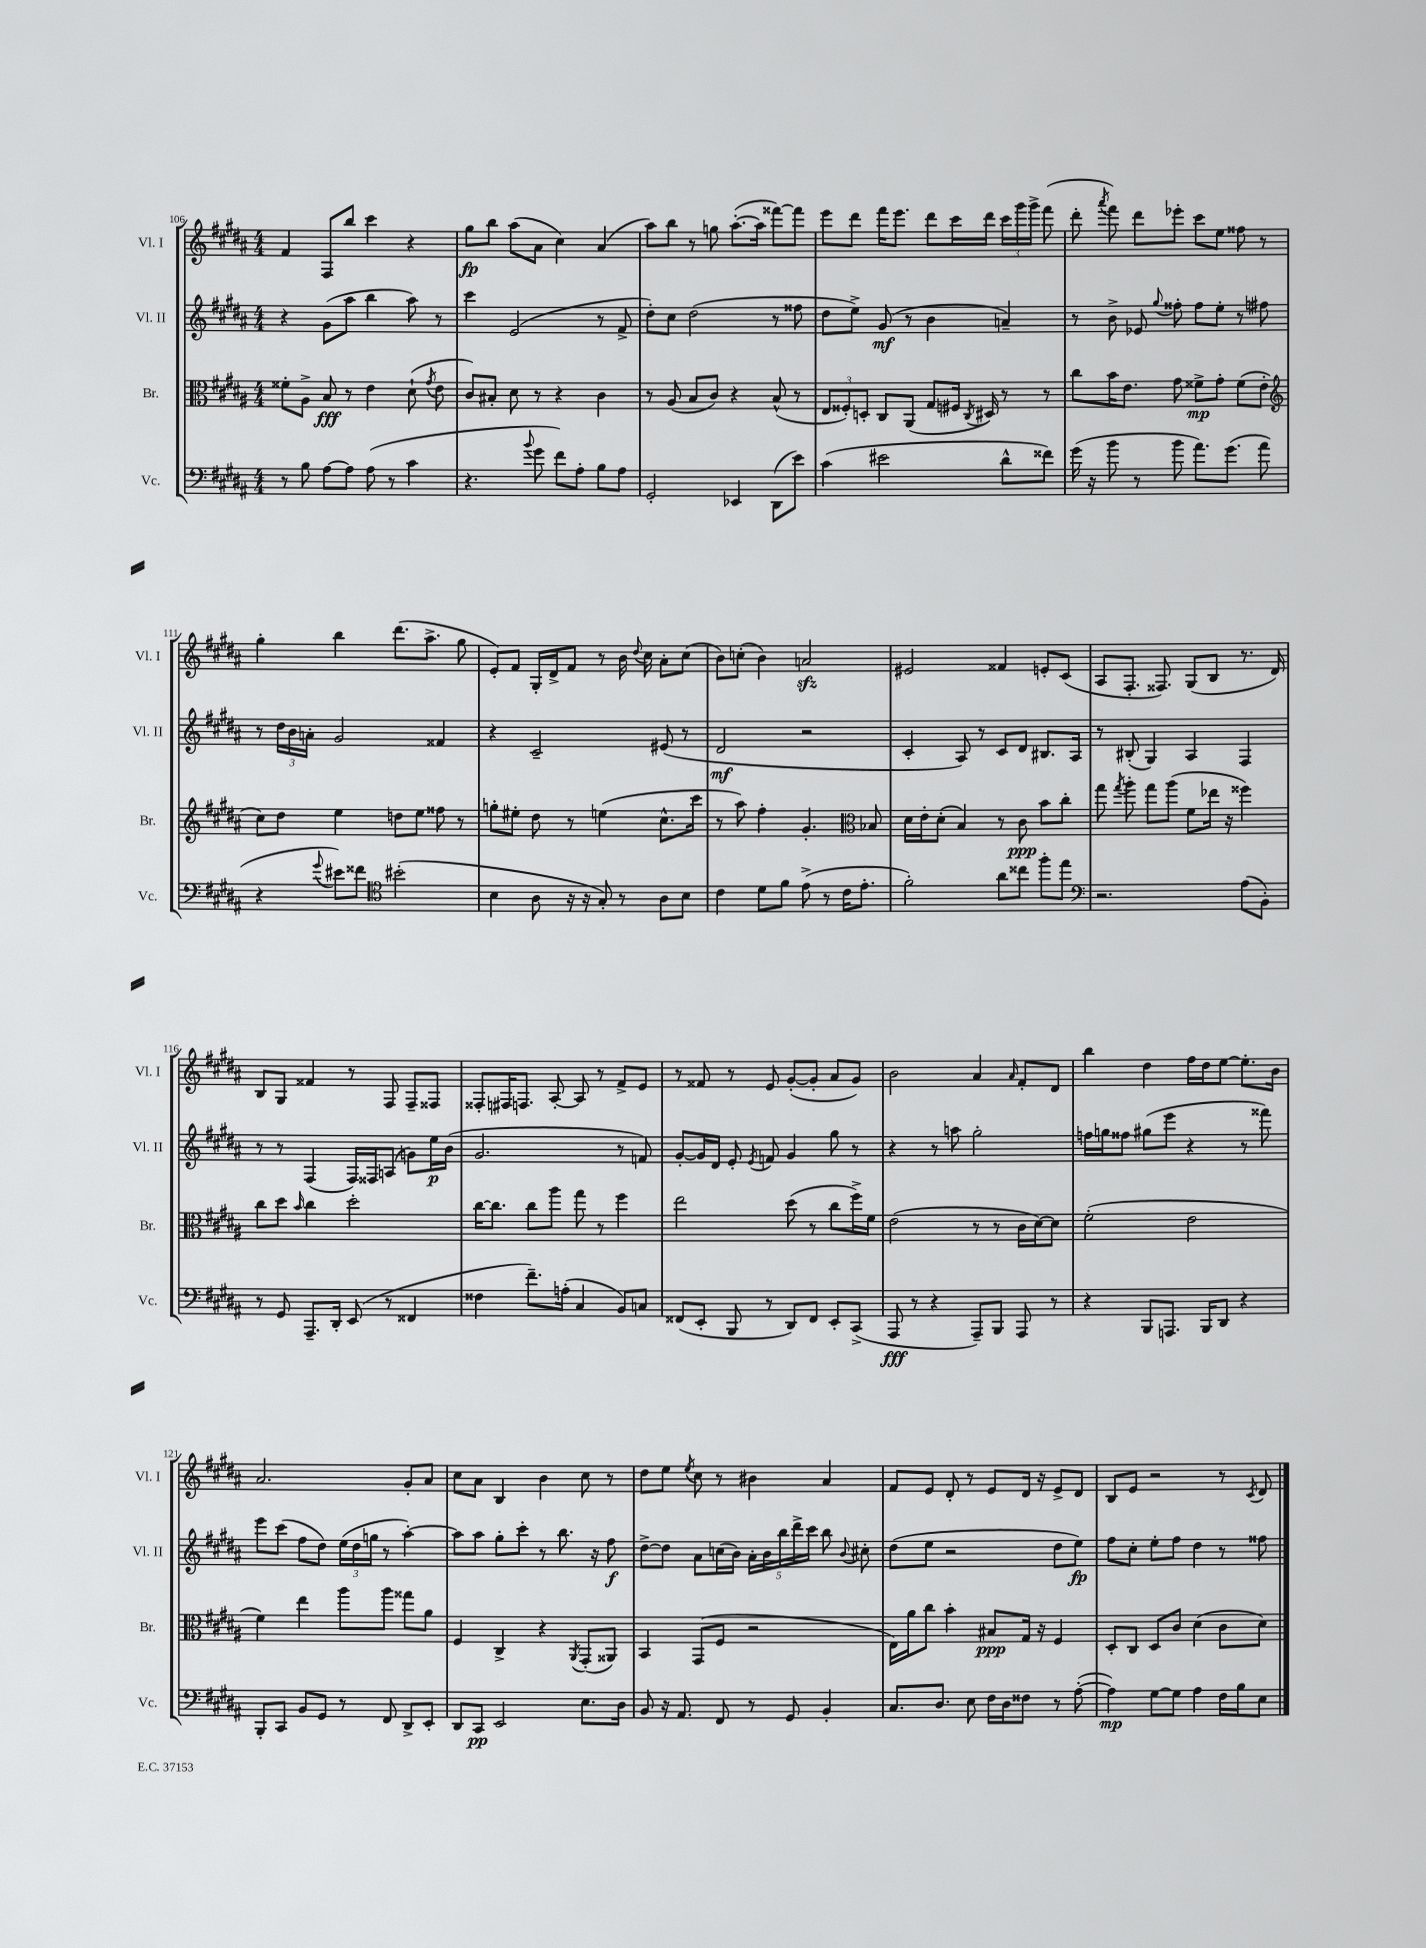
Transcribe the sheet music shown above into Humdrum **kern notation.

**kern	**kern	**kern	**kern
*staff4	*staff3	*staff2	*staff1
*clefF4	*clefC3	*clefG2	*clefG2
*k[f#c#g#d#a#]	*k[f#c#g#d#a#]	*k[f#c#g#d#a#]	*k[f#c#g#d#a#]
*M4/4	*M4/4	*M4/4	*M4/4
8r	8f##'\L	4r	4f#/
8B\	8A#^\J	.	.
[8A#\L	8B/	(8g#\L	8F#/L
8A#\]J	8r	8aa#\J	8bb/J
(8A#\	4e\	4bb\	4ccc#\
8r	.	.	.
4c#\	(8d#`\	8aa#\)	4r
.	8qg#/	.	.
.	8e\	8r	.
=	=	=	=
4.r	8c#/L)	4ccc#\	8gg#\L
.	8B#'/J	.	8bb\J
.	8d#\	(2e/	(8aa#\L
8qqb/	.	.	.
8g#\	8r	.	8a#\J
8f#\L)	4r	.	4cc#\)
8A#'\J	.	.	.
8B\L	4c#\	8r	(4a#/
8A#\J	.	8f#^/	.
=	=	=	=
2GG#'/	8r	8dd#'\L)	8aa#\L)
.	(8A#/	8cc#\J	8bb\J
.	8B/L	(2dd#\	8r
.	8c#/J)	.	8gg\
4EE-/	4r	.	([8.aa#'\L
.	.	.	16aa#\]Jk
(8DD#\L	(8B^^/	8r	[8fff##\L)
8e\J)	8r	8ff##\	8fff##\]J
=	=	=	=
(4c#\	12E/L	8dd#\L	8eee\L
.	12F##'/)	.	.
.	.	8ee^\J)	8ddd#\J
.	12D'/J	.	.
2e#\	8C#/L	(8g#/	16fff#\LK
.	.	.	8.eee\J
.	(8AA#/J	8r	.
.	8G#/L	4b\	8ddd#\L
.	16F#/Jk	.	16ccc#\L
.	8qC#/	.	.
.	16D#/)	.	16ddd#\JJ
8d#^^\L	8r	4a~/)	24ccc#\LL
.	.	.	24ggg#\
.	.	.	24ggg#^\JJ
8f##\J)	8r	.	(8fff#\
=	=	=	=
(16g#\	8cc#\L	8r	8ddd#'\
16r	.	.	.
.	.	.	8qaaa#/
8b\	16b\K	8b^\	8fff#\)
.	8.e\J	.	.
8r	.	8e-/	8ddd#\L
.	.	8qqgg#/	.
8b\	8g#\	8ff##'\	8eee-'\J
8.a#\L)	8f##^\L	8ff##\L	8ccc#\L
.	8g#'\J	8ee'\J	8ee\J
(8.g#\J	.	.	.
.	(8f##\L	8r	8ff##\
8a#\	8e'\J	8ff#\	8r
=	=	=	=
*	*clefG2	*	*
4r	8cc#\L)	8r	4gg#'\
.	8dd#\J	24dd#\LL	.
.	.	24b\	.
.	.	24a'\JJ	.
8qqg#/	.	.	.
8e#\L)	4ee\	2g#/	4bb\
8f##\J	.	.	.
*clefC4	*	*	*
(2b#'\	8dd\L	.	(8.ddd#\L
.	8ee\J	.	.
.	.	.	8.aa#^\J
.	8ff##\	4f##/	.
.	8r	.	8gg#\
=	=	=	=
4B\	8gg'\L	4r	8e'/L)
.	8ee#'\J	.	8f#/J
8A#\	8dd#\	2c#~/	16G#'/LL
.	.	.	16d#^/J
16r	8r	.	8f#/J
16r	.	.	.
8G#'/)	(4ee\	.	8r
8r	.	.	16b\
.	.	.	8qqdd#/
.	.	.	16cc#\
8A#\L	8.cc#^^\L	(8e#/	8a#'\L
8B\J	.	8r	(8cc#\J
.	16ccc#\Jk	.	.
=	=	=	=
4c#\	8r	2d#/	8b\L)
.	8aa#\)	.	(8cc'\J
8d#\L	4ff#'\	.	4b\)
8f#\J	.	.	.
(8e^\	4.g#'/	2r	2a/
8r	.	.	.
16c#\LK	.	.	.
8.e'\J	.	.	.
*	*clefC3	*	*
.	8B-/	.	.
=	=	=	=
2f#'\)	16d#\LL	4c#'/	2e#/
.	16e'\J	.	.
.	(8d#'\J	.	.
.	4B/)	8A#/)	.
.	.	8r	.
8a#\L	8r	8c#/L	4f##/
8cc##\J	8c#\	8d#/J	.
8ff#'\L	8b\L	8.B#/L	8e'/L
8ee\J	8cc#'\J	.	(8c#/J
.	.	16A#/Jk	.
=	=	=	=
*clefF4	*	*	*
2.r	8gg#\	8r	8A#/L
.	8qgg#/	.	.
.	8aa#'\	(8B#'/	8.F#'/J
.	8gg#\L	4G#/)	.
.	.	.	8.F##/)
.	(8aa#\J	.	.
.	8f#\L	4A#/	(8G#/L
.	16ee-\Jk	.	8B/J
.	16r	.	.
(8A#\L	4ff##\)	4F#/	8.r
8BB'\J)	.	.	.
.	.	.	16d#/)
=	=	=	=
8r	8cc#\L	8r	8B/L
8GG#/	8dd#\J	8r	8G#/J
.	16qqb/	.	.
8.AAA#~/L	4cc#\	(4F#/	4f##/
16DD#'/Jk	.	.	.
(8EE/	2dd#'\	16F#/LL)	8r
.	.	16F##/J	.
8r	.	(8A/J	8F#/
4FF##/	.	8g\L)	8F#~/L
.	.	16ee\L	8F##/J
.	.	(16b\JJ	.
=	=	=	=
4F##\	[16cc#\LK	2.g#/	8F##'/L
.	8.cc#\]J	.	.
.	.	.	16F#/K
.	.	.	8.F/J
8.f#~\L)	8cc#\L	.	.
.	8aa#\J	.	[8A#'/
(16A'\Jk	.	.	.
4C#/	8gg#\	.	8A#/]
.	8r	.	8r
8BB/L)	4ff#\	8r	8f#^/L
8C/J	.	8f/)	8e/J
=	=	=	=
(8FF##/L	2ee\	[8g#'/L	8r
8EE'/J	.	16g#/]L	8f##/
.	.	16d#/JJ	.
8BBB/	.	8e'/	8r
.	.	8qe/	.
8r	.	8f/	8e/
8DD#/L)	(8dd#\	4g#/	([8g#'/L
8FF##/J	8r	.	8g#'/]J
8EE'/L	8cc#\L	8gg#\	8a#/L
(8CC#^/J	16ff#^\L)	8r	8g#/J)
.	16f#\JJ	.	.
=	=	=	=
8AAA#/	(2e\	4r	2b\
8r	.	.	.
4r	.	8r	.
.	.	8aa\	.
8AAA#~/L)	8r	2gg#'\	4a#/
8BBB/J	8r	.	.
.	.	.	16qqa#/
8AAA#/	16c#\LL	.	8f#'/L
.	[16d#\J)	.	.
8r	8d#\]J	.	8d#/J
=	=	=	=
4r	(2f#'\	16ff\LL	4bb\
.	.	16gg\J	.
.	.	8ff##\J	.
8BBB/L	.	(8gg#\L	4dd#\
8.AAA/J	.	8eee\J	.
.	2e\	4r	16ff#\LL
16BBB/LK	.	.	16dd#\J
8DD#/J	.	.	[8ee\J
4r	.	8r	8.ee'\]L
.	.	8fff##\)	.
.	.	.	16b\Jk
=	=	=	=
8BBB'/L	4f#\)	8eee\L	2.a#/
8CC#/J	.	(8ccc#\J	.
8BB/L	4ee\	8ff#\L	.
8GG#/J	.	8dd#\J)	.
8r	8aa#\L	(24ee\LL	.
.	.	24dd#\	.
.	.	24gg\JJ	.
8FF#/	8aa#\J	8r	.
8DD#^/L	8gg##\L	[4aa#'\)	8g#'/L
8EE'/J	8a#\J	.	8a#/J
=	=	=	=
8DD#/L	4F#/	8aa#\]L	8cc#\L
8CC#/J	.	8aa#\J	8a#\J
2EE/	4C#^/	8gg#'\L	4B/
.	.	8ccc#'\J	.
.	4r	8r	4b\
.	.	8.bb\	.
.	8qAA#/	.	.
8.E\L	(8GG#'/L	.	8cc#\
.	.	16r	.
.	8AA##/J)	8ff#\	8r
16D#\Jk	.	.	.
=	=	=	=
8BB/	4BB/	[8dd#^\L	8dd#\L
16r	.	8dd#\]J	8ee\J
8.AA#/	.	.	.
.	.	.	8qee/
.	(8GG#/L	8a#\L	8cc#\
8FF#/	8F#/J	(16cc\L	8r
.	.	16b\JJ)	.
8r	2r	20a#'\LL	4b#\
.	.	20b\	.
.	.	20bb\	.
8GG#/	.	.	.
.	.	20ddd#^\	.
.	.	20ccc#\JJ	.
4BB'/	.	8bb\	4a#/
.	.	8qqb/	.
.	.	8cc#'\	.
=	=	=	=
8.C#/L	16E\LL)	(8dd#\L	8f#/L
.	16a#\J	.	.
.	8cc#\J	8ee\J	8e/J
8.D#/J	.	.	.
.	4b'\	2r	8d#'/
8E\	.	.	8r
16F#\LL	8B#/L	.	8e/L
16D#\J	.	.	.
8F##\J	16G#/Jk	.	16d#/Jk
.	16r	.	16r
8r	4F#/	8dd#\L	8e^/L
([8A#'\	.	8ee\J)	8d#/J
=	=	=	=
4A#\])	8D#'/L	8ff#\L	8B/L
.	8C#/J	8cc#'\J	8e/J
[8G#\L	8D#/L	8ee'\L	2r
8G#\]J	8c#/J	8ff#\J	.
4A#\	(4d#\	4dd#\	.
16F#\LL	8c#\L	8r	8r
16B\J	.	.	.
.	.	.	8qc#/
8E\J	8d#\J)	8ff##\	8d#/
==	==	==	==
*-	*-	*-	*-
